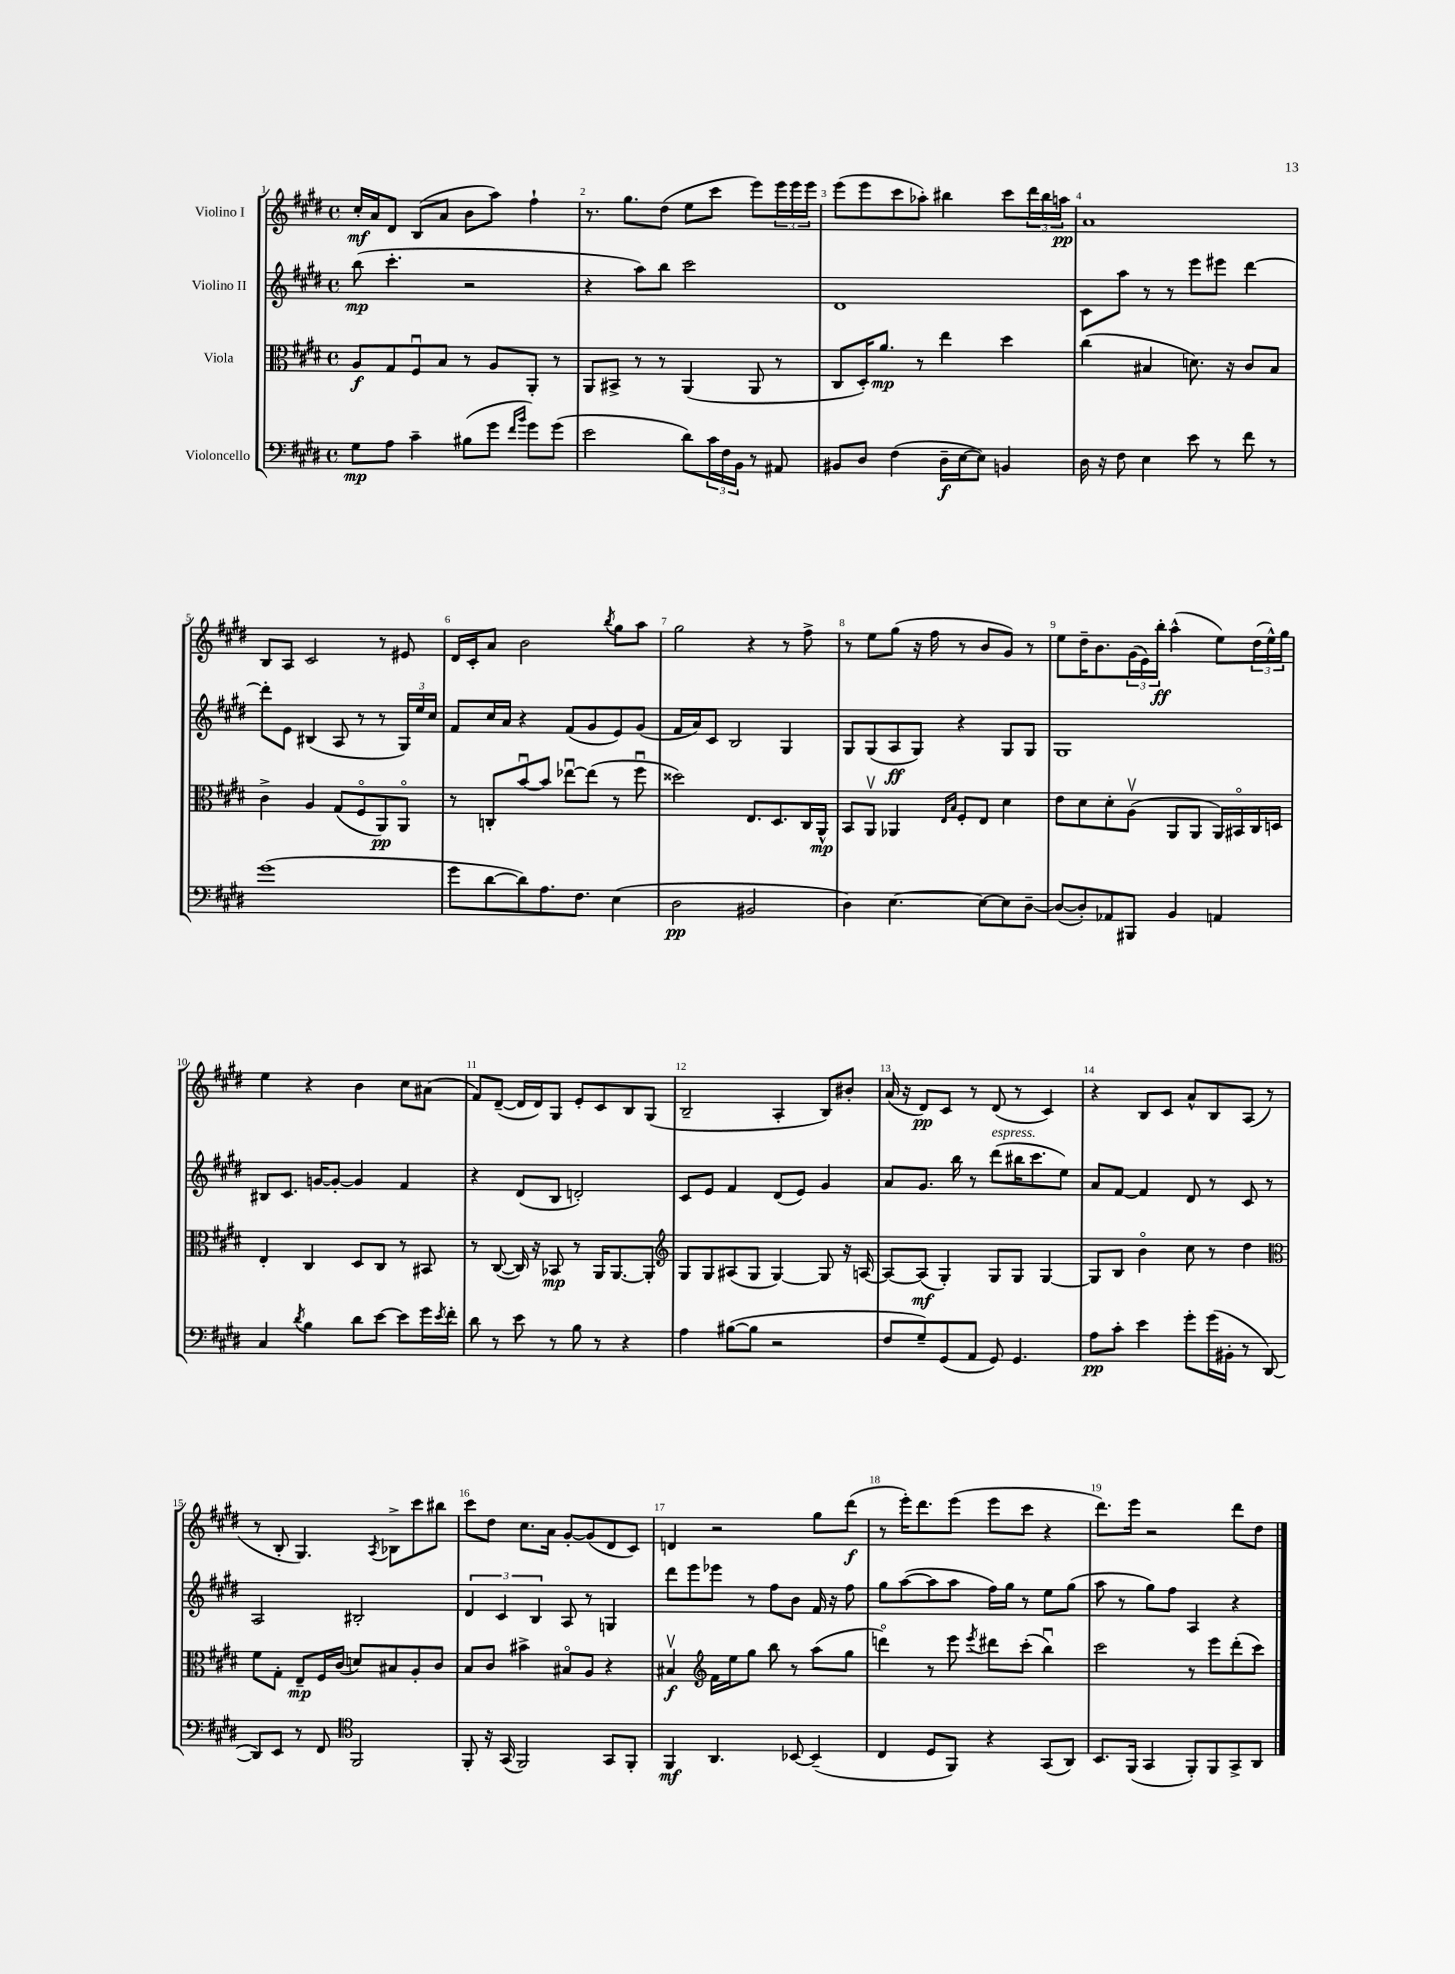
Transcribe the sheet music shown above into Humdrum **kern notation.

**kern	**kern	**kern	**kern
*staff4	*staff3	*staff2	*staff1
*clefF4	*clefC3	*clefG2	*clefG2
*k[f#c#g#d#]	*k[f#c#g#d#]	*k[f#c#g#d#]	*k[f#c#g#d#]
*M4/4	*M4/4	*M4/4	*M4/4
*met(c)	*met(c)	*met(c)	*met(c)
8G#\L	8A/L	(8bb\	16cc#'/LL
.	.	.	16a/J
8A\J	8G#/	4.ccc#'\	8d#/J
4c#~\	8F#u/	.	(8B/L
.	8B/J	.	8a/J
(8B#\L	8r	2r	8b\L
8g#\J	8A/L	.	8aa\J)
16qqf#/LL	.	.	.
16qqb/JJ	.	.	.
8g#\L)	8AA'/J	.	4ff#`\
(8g#\J	8r	.	.
=	=	=	=
2e\	8AA/L	4r	8.r
.	8BB#^/J	.	.
.	.	.	8.gg#\L
.	8r	8aa\L)	.
.	8r	8bb\J	(8dd#\J
8d#\L)	(4AA/	2ccc#\	8ee\L
24c#\L	.	.	8ccc#\J
24F#\	.	.	.
24BB\JJ	.	.	.
8r	8AA/	.	8eee\L)
8AA#/	8r	.	24eee\L
.	.	.	24eee\
.	.	.	24eee\JJ
=	=	=	=
8BB#/L	8C#/L	1d#	(8eee\L
8D#/J	16D#'/K)	.	8eee\
.	8.a/J	.	.
(4F#\	.	.	8ccc#\
.	8r	.	8aa-'\J)
16D#~\LL	4ee\	.	4bb#\
[16E\J	.	.	.
8E\]J)	.	.	.
4BB/	4dd#\	.	8ccc#\L
.	.	.	24ddd#\L
.	.	.	24bb#\
.	.	.	24aa\JJ
=	=	=	=
16D#\	(4cc#\	8c#\L	1a
16r	.	.	.
8F#\	.	8aa\J	.
4E\	4B#/	8r	.
.	.	8r	.
8e\	8.d\)	8eee\L	.
8r	.	8eee#\J	.
.	16r	.	.
8f#\	8c#/L	[4ddd#\	.
8r	8B#/J	.	.
=	=	=	=
(1g#	4c#^\	8ddd#'\]L	8B/L
.	.	8e\J	8A/J
.	4A/	(4B#/	2c#/
.	(8G#/L	8A/	.
.	8F#o/	8r	.
.	8AA/)	8r	8r
.	8AAo/J	24G#/LL)	8e#/
.	.	24ee/	.
.	.	24cc#/JJ	.
=	=	=	=
8g#\L	8r	8f#/L	16d#/LL
.	.	.	16c#'/J
[8d#\	8C'/L	16cc#/L	8a/J
.	.	16a/JJ	.
8d#\])	[8bu/	4r	2b\
8.A\	8b/]J	.	.
.	[8ee-u\L	(8f#/L	.
8.F#\J	.	.	.
.	(8ee-\]J	8g#/	.
.	.	.	8qbb/
(4E\	8r	8e/)	8gg#\L
.	8ff#u\	(8g#/J	8aa\J
=	=	=	=
2D#\	2dd##\)	16f#/LL	2gg#\
.	.	16a/J)	.
.	.	8c#/J	.
.	.	2B/	.
2BB#/	8.E/L	.	4r
.	8.D#/	.	.
.	.	4G#/	8r
.	16C#/L	.	8ff#^\
.	16AA^^/JJ	.	.
=	=	=	=
4D#\)	8BB/L	8G#/L	8r
.	8AAv/J	(8G#/	8ee\L
[4.E\	4AA-/	8A/	(8gg#\J
.	.	8G#/J)	16r
.	.	.	16ff#\
.	16qqE/LL	.	.
.	16qqB/JJ	.	.
.	8F#'/L	4r	8r
8E\_L	8E/J	.	8b/L
8E\]	4d#\	8G#/L	8g#/J)
[8D#~\J	.	8G#/J	8r
=	=	=	=
(8D#/_L	8e\L	1G#	8ee\L
8D#'/])	8d#\	.	16dd#~\K
.	.	.	8.b\
8AA-/	8d#'\	.	.
8BBB#/J	(8Av\J	.	(24g#\L
.	.	.	24e\)
.	.	.	24bb'\JJ
4BB/	8AA/L	.	(4aa^^\
.	8AA/J	.	.
4AA/	16AA/LL)	.	8ee\L)
.	16BB#o/	.	.
.	16C#/	.	(24dd#\L
.	.	.	24ee^^\)
.	16D/JJ	.	.
.	.	.	24gg#\JJ
=	=	=	=
4C#/	4E'/	8B#/L	4ee\
.	.	8.c#/J	.
8qd#/	.	.	.
4B\	4C#/	.	4r
.	.	[16g/LK	.
.	.	8g'/_J	.
8d#\L	8D#/L	4g/]	4b\
[8e\J	8C#/J	.	.
8e\]L	8r	4f#/	8cc#\L
16g#\L	8BB#/	.	(8a#\J
8qe/	.	.	.
16f#'\JJ	.	.	.
=	=	=	=
8d#\	8r	4r	8f#/L)
8r	([8C#/	.	([8d#~/J
8e\	16C#/])	(8d#/L	16d#/]LL
.	16r	.	16d#/J)
8r	8BB-/	8B/J	8G#/J
8B\	8r	2d'/)	8e'/L
8r	16AA/LK	.	8c#/
.	[8.AA/	.	.
4r	.	.	8B/
.	8AA'/]J	.	(8G#/J
=	=	=	=
*	*clefG2	*	*
4A\	8G#/L	8c#/L	2B~/
.	8G#/	8e/J	.
([8B#\L	(8A#/	4f#/	.
8B#\]J	8G#/J	.	.
2r	[4G#/)	(8d#/L	4A'/
.	.	8e/J)	.
.	8G#/]	4g#/	8B/L)
.	16r	.	8b#'/J
.	[16A/	.	.
=	=	=	=
8F#/L	8A/_L	8a/L	(16a/
.	.	.	16r
8G#~/)	(8A/]J	8.g#/J	8d#/L)
(8GG#/	4G#'/)	.	8c#/J
.	.	16bb\	.
8AA/J	.	8r	8r
8GG#/)	8G#/L	(8ddd#\L	(8d#/
4.GG#/	8G#/J	16bb#\K	8r
.	.	8.ccc#\	.
.	[4G#/	.	4c#/)
.	.	8ee\J)	.
=	=	=	=
8A\L	8G#/]L	8a/L	4r
8c#'\J	8B/J	[8f#/J	.
4e\	4bo\	4f#/]	8B/L
.	.	.	8c#/J
8g#'\L	8cc#\	8d#/	8a^^/L
(16g#\L	8r	8r	8B/
16BB#'\JJ	.	.	.
8r	4dd#\	8c#/	(8A/J
[8DD#/	.	8r	8r
=	=	=	=
*	*clefC3	*	*
8DD#/]L)	8f#\L	2A/	8r
8EE/J	8G#'\J	.	8B'/
8r	8E~/L	.	4.G#/)
8FF#/	16F#/L	.	.
.	(16c#/JJ	.	.
*clefC4	*	*	*
2FF#/	8d/L)	2B#'/	.
.	.	.	8qA/
.	8B#/	.	8B-^\L
.	8A'/	.	8ccc#\
.	8c#/J	.	8bb#\J
=	=	=	=
8FF#'/	8B/L	6d#/	8ccc#\L
16r	8c#/J	.	8dd#\J
.	.	6c#/	.
(16GG#/	.	.	.
2FF#/)	4b#^\	.	8.cc#\L
.	.	6B/	.
.	.	.	16a\Jk
.	8B#o/L	8A/	[8g#'/L
.	8A/J	8r	(8g#/]
8GG#/L	4r	4G/	8d#/
8FF#'/J	.	.	8c#/J)
=	=	=	=
4FF#/	4B#v/	8ddd#\L	4d/
.	.	8eee\	.
*	*clefG2	*	*
4.AA/	16f#\LL	8eee-\J	2r
.	16ee\J	.	.
.	8gg#\J	8r	.
.	8bb\	8ff#\L	.
[8BB-/	8r	8b\J	.
(4BB-~/]	(8aa\L	16f#/	8gg#\L
.	.	16r	.
.	8gg#\J	8ff#\	(8ddd#\J
=	=	=	=
4C#/	4dddo\)	8gg#\L	8r
.	.	([8aa\	16eee'\LK)
.	.	.	8.ddd#\
8D#/L	8r	8aa\]	.
8FF#/J)	8eee\	8aa\J	(8eee\J
.	8qeee/	.	.
4r	8ddd#\L	16ff#\LL)	8eee\L
.	.	16gg#\JJ	.
.	(8ccc#'\J	8r	8ccc#\J
(8GG#/L	4bbu\)	8ee\L	4r
8AA/J)	.	(8gg#\J	.
=	=	=	=
8.BB/L	2ccc#\	8aa\	8.ddd#\L)
.	.	8r	.
(16FF#/Jk	.	.	16eee\Jk
4GG#/	.	8gg#\L)	2r
.	.	8ff#\J	.
8FF#'/L)	8r	4A/	.
8FF#/	8eee\L	.	.
8GG#^/	(8ddd#'\	4r	8ddd#\L
8AA/J	8ccc#\J)	.	8dd#\J
==	==	==	==
*-	*-	*-	*-
